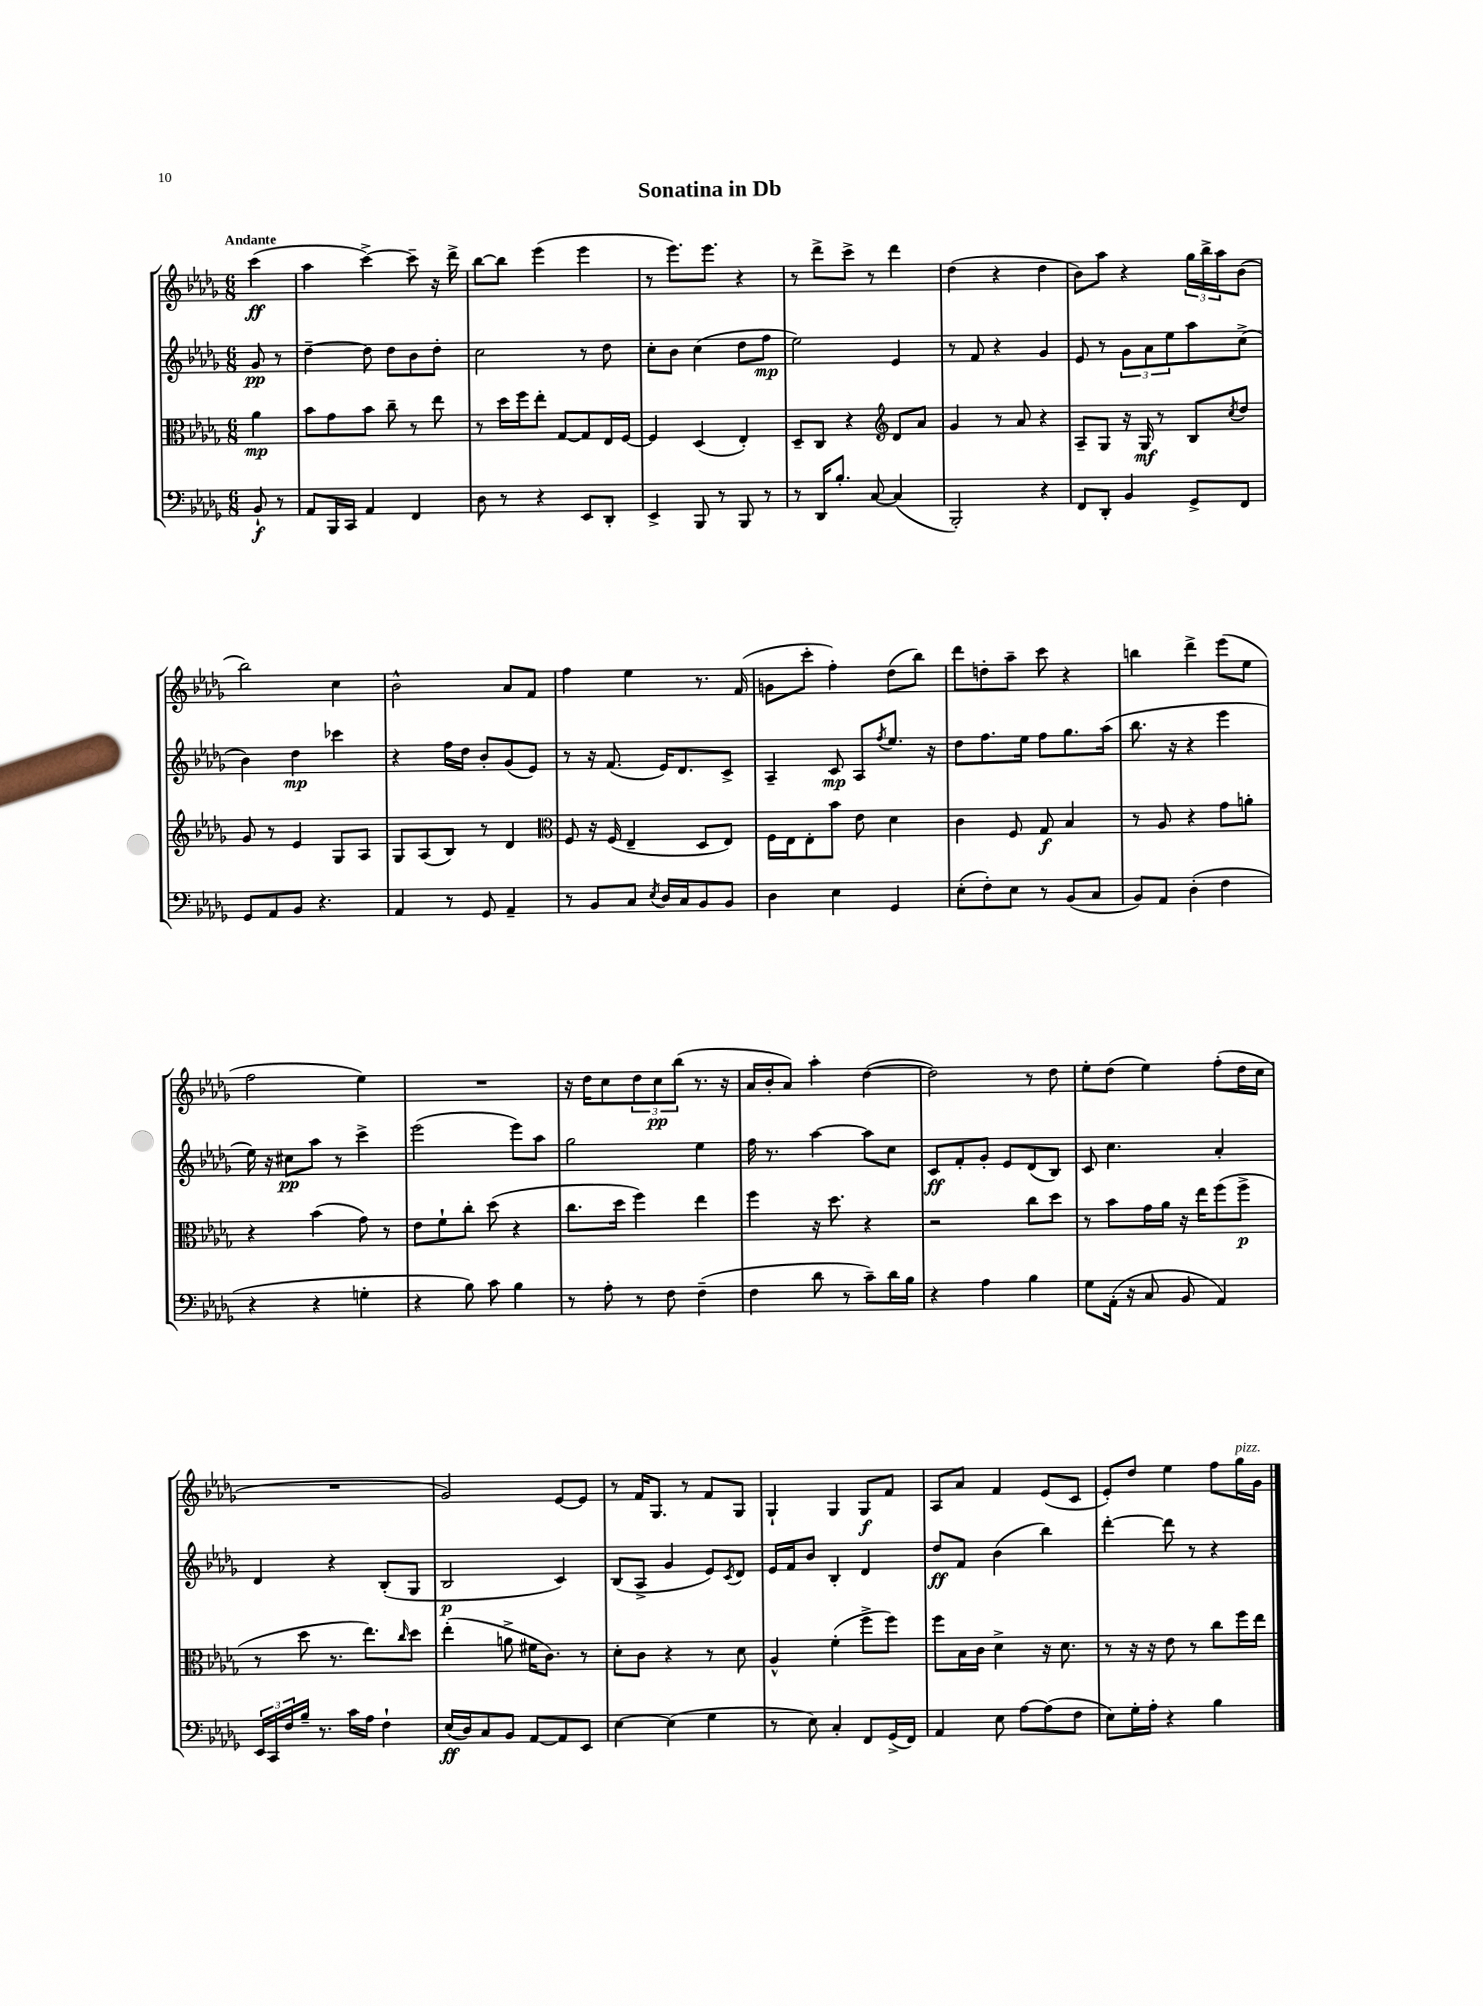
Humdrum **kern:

**kern	**dynam	**kern	**dynam	**kern	**dynam	**kern	**dynam
*part4	*part4	*part3	*part3	*part2	*part2	*part1	*part1
*staff4	*staff4	*staff3	*staff3	*staff2	*staff2	*staff1	*staff1
*clefF4	*	*clefC3	*	*clefG2	*	*clefG2	*
*k[b-e-a-d-g-]	*	*k[b-e-a-d-g-]	*	*k[b-e-a-d-g-]	*	*k[b-e-a-d-g-]	*
*M6/8	*	*M6/8	*	*M6/8	*	*M6/8	*
=	=	=	=	=	=	=	=
!	!	!	!	!	!	!LO:TX:a:B:t=Andante	!
8BB-`/	f	4a-\	mp	8g-/	pp	(4ccc\	ff
8r	.	.	.	8r	.	.	.
=1	=1	=1	=1	=1	=1	=1	=1
8AA-/L	.	8b-\L	.	[4dd-~\	.	4aa-\	.
16BBB-/L	.	8g-\	.	.	.	.	.
16CC/JJ	.	.	.	.	.	.	.
4AA-/	.	8b-\J	.	8dd-\]	.	[4ccc^\)	.
.	.	8cc~\	.	8dd-\L	.	.	.
4FF/	.	8r	.	8b-\	.	8ccc~\]	.
.	.	8ee-\	.	8dd-'\J	.	16r	.
.	.	.	.	.	.	16ddd-^\	.
=2	=2	=2	=2	=2	=2	=2	=2
8D-\	.	8r	.	2cc\	.	[8bb-\L	.
8r	.	16dd-\LL	.	.	.	8bb-\J]	.
.	.	16ff\J	.	.	.	.	.
4r	.	8ee-'\J	.	.	.	(4eee-\	.
.	.	[8G-/L	.	.	.	.	.
8EE-/L	.	8G-/]	.	8r	.	4eee-\	.
8DD-'/J	.	16E-/L	.	8dd-\	.	.	.
.	.	[16F/JJ	.	.	.	.	.
=3	=3	=3	=3	=3	=3	=3	=3
4EE-^/	.	4F/]	.	8cc'\L	.	8r	.
.	.	.	.	8b-\J	.	8.eee-\L)	.
8BBB-/	.	(4D-/	.	(4cc\	.	.	.
.	.	.	.	.	.	8.eee-\J	.
8r	.	.	.	.	.	.	.
8BBB-/	.	4E-'/)	.	8dd-\L	.	4r	.
8r	.	.	.	8ff\J	mp	.	.
=4	=4	=4	=4	=4	=4	=4	=4
8r	.	8D-~/L	.	2ee-\)	.	8r	.
16DD-/KL	.	8C/J	.	.	.	8ddd-^\L	.
8.B-'/J	.	.	.	.	.	.	.
.	.	4r	.	.	.	8ccc^\J	.
[8C/	.	.	.	.	.	8r	.
*	*	*clefG2	*	*	*	*	*
(4C/]	.	8d-/L	.	4e-/	.	4ddd-\	.
.	.	8a-/J	.	.	.	.	.
=5	=5	=5	=5	=5	=5	=5	=5
2BBB-'/)	.	4g-/	.	8r	.	(4dd-\	.
.	.	.	.	8f/	.	.	.
.	.	8r	.	4r	.	4r	.
.	.	8a-/	.	.	.	.	.
4r	.	4r	.	4g-/	.	4dd-\	.
=6	=6	=6	=6	=6	=6	=6	=6
8FF/L	.	8A-~/L	.	8e-/	.	8b-\L)	.
8DD-'/J	.	8G-/J	.	8r	.	8aa-\J	.
4BB-/	.	16r	.	12g-\L	.	4r	.
.	.	16G-/	mf	.	.	.	.
.	.	.	.	12a-\	.	.	.
.	.	8r	.	.	.	.	.
.	.	.	.	12ee-\	.	.	.
8GG-^/L	.	8B-/L	.	8aa-\	.	24gg-\LL	.
.	.	.	.	.	.	24bb-^\	.
.	.	.	.	.	.	24aa-\J	.
.	.	8qcc/	.	.	.	.	.
8FF/J	.	8dd-/J	.	(8cc^\J	.	(8b-\J	.
!!LO:LB:g=z
=7	=7	=7	=7	=7	=7	=7	=7
8GG-/L	.	8g-/	.	4b-\)	.	2bb-\)	.
8AA-/	.	8r	.	.	.	.	.
8BB-/J	.	4e-/	.	4dd-\	mp	.	.
4.r	.	.	.	.	.	.	.
.	.	8G-/L	.	4ccc-X\	.	4cc\	.
.	.	8A-/J	.	.	.	.	.
=8	=8	=8	=8	=8	=8	=8	=8
4AA-/	.	8G-/L	.	4r	.	2b-^^\	.
.	.	(8A-/	.	.	.	.	.
8r	.	8B-/J)	.	16ff\LL	.	.	.
.	.	.	.	16dd-\JJ	.	.	.
8GG-/	.	8r	.	8b-'/L	.	.	.
4AA-~/	.	4d-/	.	(8g-/	.	8a-/L	.
.	.	.	.	8e-/J)	.	8f/J	.
=9	=9	=9	=9	=9	=9	=9	=9
*	*	*clefC3	*	*	*	*	*
8r	.	8F/	.	8r	.	4ff\	.
8BB-/L	.	16r	.	16r	.	.	.
.	.	(16F/	.	(8.f/	.	.	.
8C/J	.	4E-~/	.	.	.	4ee-\	.
8qE-/	.	.	.	.	.	.	.
16D-/LL	.	.	.	16e-/KL)	.	.	.
16C/J	.	.	.	8.d-/	.	.	.
8BB-/	.	8D-/L	.	.	.	8.r	.
8BB-/J	.	8E-/J)	.	8c^/J	.	.	.
.	.	.	.	.	.	(16f/	.
=10	=10	=10	=10	=10	=10	=10	=10
4D-\	.	16F\LL	.	4A-~/	.	8gn\L	.
.	.	16E-\J	.	.	.	.	.
.	.	8E-'\	.	.	.	8ccc'\J	.
4E-\	.	8b-\J	.	8c/	mp	4ff'\)	.
.	.	8e-\	.	8A-/L	.	.	.
.	.	.	.	8qff/	.	.	.
4GG-/	.	4d-\	.	8.ee-/J	.	(8dd-\L	.
.	.	.	.	.	.	8bb-\J)	.
.	.	.	.	16r	.	.	.
=11	=11	=11	=11	=11	=11	=11	=11
(8E-'\L	.	4c\	.	8dd-\L	.	8ddd-\L	.
8F'\)	.	.	.	8.ff\	.	8ddn'\	.
8E-\J	.	8F/	.	.	.	8aa-~\J	.
.	.	.	.	16ee-\Jk	.	.	.
8r	.	8G-/	f	8ff\L	.	8ccc\	.
(8BB-/L	.	4B-/	.	8.gg-\	.	4r	.
8C/J	.	.	.	.	.	.	.
.	.	.	.	(16aa-\Jk	.	.	.
=12	=12	=12	=12	=12	=12	=12	=12
8BB-/L)	.	8r	.	8.bb-\	.	4bbn\	.
8AA-/J	.	8A-/	.	.	.	.	.
.	.	.	.	16r	.	.	.
(4D-'\	.	4r	.	4r	.	4ddd-^\	.
4F\	.	8g-\L	.	4eee-\	.	(8eee-\L	.
.	.	8an'\J	.	.	.	8ee-\J	.
!!LO:LB:g=z
=13	=13	=13	=13	=13	=13	=13	=13
4r	.	4r	.	16ee-\)	.	2ff\	.
.	.	.	.	16r	.	.	.
.	.	.	.	8cc#X\L	pp	.	.
4r	.	(4b-\	.	8aa-\J	.	.	.
.	.	.	.	8r	.	.	.
4Gn'\	.	8g-\)	.	4ccc^\	.	4ee-\)	.
.	.	8r	.	.	.	.	.
=14	=14	=14	=14	=14	=14	=14	=14
4r	.	8e-\L	.	(2eee-\	.	2.r	.
.	.	8f`\	.	.	.	.	.
8B-\)	.	8cc'\J	.	.	.	.	.
8c\	.	(8dd-\	.	.	.	.	.
4B-\	.	4r	.	8eee-\L)	.	.	.
.	.	.	.	8aa-\J	.	.	.
=15	=15	=15	=15	=15	=15	=15	=15
8r	.	8.cc\L	.	2gg-\	.	16r	.
.	.	.	.	.	.	16dd-\KL	.
8A-'\	.	.	.	.	.	8cc\	.
.	.	16dd-\Jk	.	.	.	.	.
8r	.	4ff\)	.	.	.	12dd-\	.
.	.	.	.	.	.	12cc\	pp
8F\	.	.	.	.	.	.	.
.	.	.	.	.	.	(12bb-\J	.
(4F~\	.	4ee-\	.	4ee-\	.	8.r	.
.	.	.	.	.	.	16r	.
=16	=16	=16	=16	=16	=16	=16	=16
4F\	.	4ff\	.	16ff\	.	16a-/LL	.
.	.	.	.	8.r	.	16b-'/J	.
.	.	.	.	.	.	8a-/J)	.
8d-\	.	16r	.	[4aa-\	.	4aa-'\	.
.	.	8.dd-\	.	.	.	.	.
8r	.	.	.	.	.	.	.
8c~\L)	.	4r	.	8aa-\L]	.	([4dd-\	.
16d-\L	.	.	.	8cc\J	.	.	.
16B-\JJ	.	.	.	.	.	.	.
=17	=17	=17	=17	=17	=17	=17	=17
4r	.	2r	.	8c/L	ff	2dd-\])	.
.	.	.	.	8f'/	.	.	.
4A-\	.	.	.	8g-'/J	.	.	.
.	.	.	.	8e-/L	.	.	.
4B-\	.	8cc\L	.	(8d-/	.	8r	.
.	.	8dd-\J	.	8B-/J)	.	8dd-\	.
=18	=18	=18	=18	=18	=18	=18	=18
8G-\L	.	8r	.	8c/	.	8ee-'\L	.
(16AA-'\Jk	.	8b-\L	.	4.cc\	.	(8dd-\J	.
16r	.	.	.	.	.	.	.
8C/	.	16g-\L	.	.	.	4ee-\)	.
.	.	16a-\JJ	.	.	.	.	.
8BB-/	.	16r	.	.	.	.	.
.	.	16ee-\KL	.	.	.	.	.
4AA-/)	.	(8ff\	.	4a-'/	.	(8ff'\L	.
.	.	8ff^\J	p	.	.	16dd-\L	.
.	.	.	.	.	.	16cc\JJ	.
!!LO:LB:g=z
=19	=19	=19	=19	=19	=19	=19	=19
24EE-/LL	.	8r	.	4d-/	.	2.r	.
24CC/	.	.	.	.	.	.	.
24F/	.	.	.	.	.	.	.
16B-~/JJ	.	8dd-\	.	.	.	.	.
8.r	.	.	.	.	.	.	.
.	.	8.r	.	4r	.	.	.
16c\LL	.	.	.	.	.	.	.
16A-\JJ	.	8.ee-\L)	.	.	.	.	.
4F`\	.	.	.	(8B-'/L	.	.	.
.	.	16qqcc/	.	.	.	.	.
.	.	8dd-\J	.	8G-/J	.	.	.
=20	=20	=20	=20	=20	=20	=20	=20
(16E-/LL	ff	(4ee-'\	.	2B-/	p	2g-/)	.
16D-/J)	.	.	.	.	.	.	.
8C/	.	.	.	.	.	.	.
8BB-/J	.	8an^\	.	.	.	.	.
[8AA-/L	.	16f#X\KL	.	.	.	.	.
.	.	8.c\J)	.	.	.	.	.
8AA-/]	.	.	.	4c/)	.	[8e-/L	.
8EE-/J	.	8r	.	.	.	8e-/J]	.
=21	=21	=21	=21	=21	=21	=21	=21
[4E-\	.	8d-'\L	.	(8B-/L	.	8r	.
.	.	8c\J	.	8A-^/J	.	16f/KL	.
.	.	.	.	.	.	8.G-/J	.
(4E-\]	.	4r	.	4g-/	.	.	.
.	.	.	.	.	.	8r	.
4G-\	.	8r	.	8e-/L)	.	8f/L	.
.	.	.	.	8qc/	.	.	.
.	.	8d-\	.	8d-/J	.	8G-/J	.
=22	=22	=22	=22	=22	=22	=22	=22
8r	.	4A-^^/	.	16e-/LL	.	4G-`/	.
.	.	.	.	16f/J	.	.	.
8E-\)	.	.	.	8b-/J	.	.	.
4C'/	.	(4f'\	.	4B-'/	.	4G-/	.
8FF/L	.	8ff^\L	.	4d-/	.	8G-/L	f
(16GG-^/L	.	8ff\J)	.	.	.	8f/J	.
16FF/JJ)	.	.	.	.	.	.	.
=23	=23	=23	=23	=23	=23	=23	=23
4AA-/	.	8ff\L	.	8dd-/L	ff	8A-/L	.
.	.	16B-\L	.	8f/J	.	8a-/J	.
.	.	16c\JJ	.	.	.	.	.
8E-\	.	4d-^\	.	(4b-\	.	4f/	.
[8A-\L	.	.	.	.	.	.	.
(8A-\]	.	16r	.	4bb-\)	.	(8e-/L	.
.	.	8.d-\	.	.	.	.	.
8F\J	.	.	.	.	.	8c/J	.
=24	=24	=24	=24	=24	=24	=24	=24
8E-\L)	.	8r	.	[4ddd-'\	.	8e-'/L)	.
16G-'\L	.	16r	.	.	.	8dd-/J	.
16A-'\JJ	.	16r	.	.	.	.	.
4r	.	8e-\	.	8ddd-\]	.	4ee-\	.
.	.	8r	.	8r	.	.	.
4B-\	.	8cc\L	.	4r	.	8ff\L	.
!	!	!	!	!	!	!LO:TX:a:i:t=pizz.	!
.	.	16ff\L	.	.	.	16gg-\L	.
.	.	16ee-\JJ	.	.	.	16g-\JJ	.
==	==	==	==	==	==	==	==
*-	*-	*-	*-	*-	*-	*-	*-
